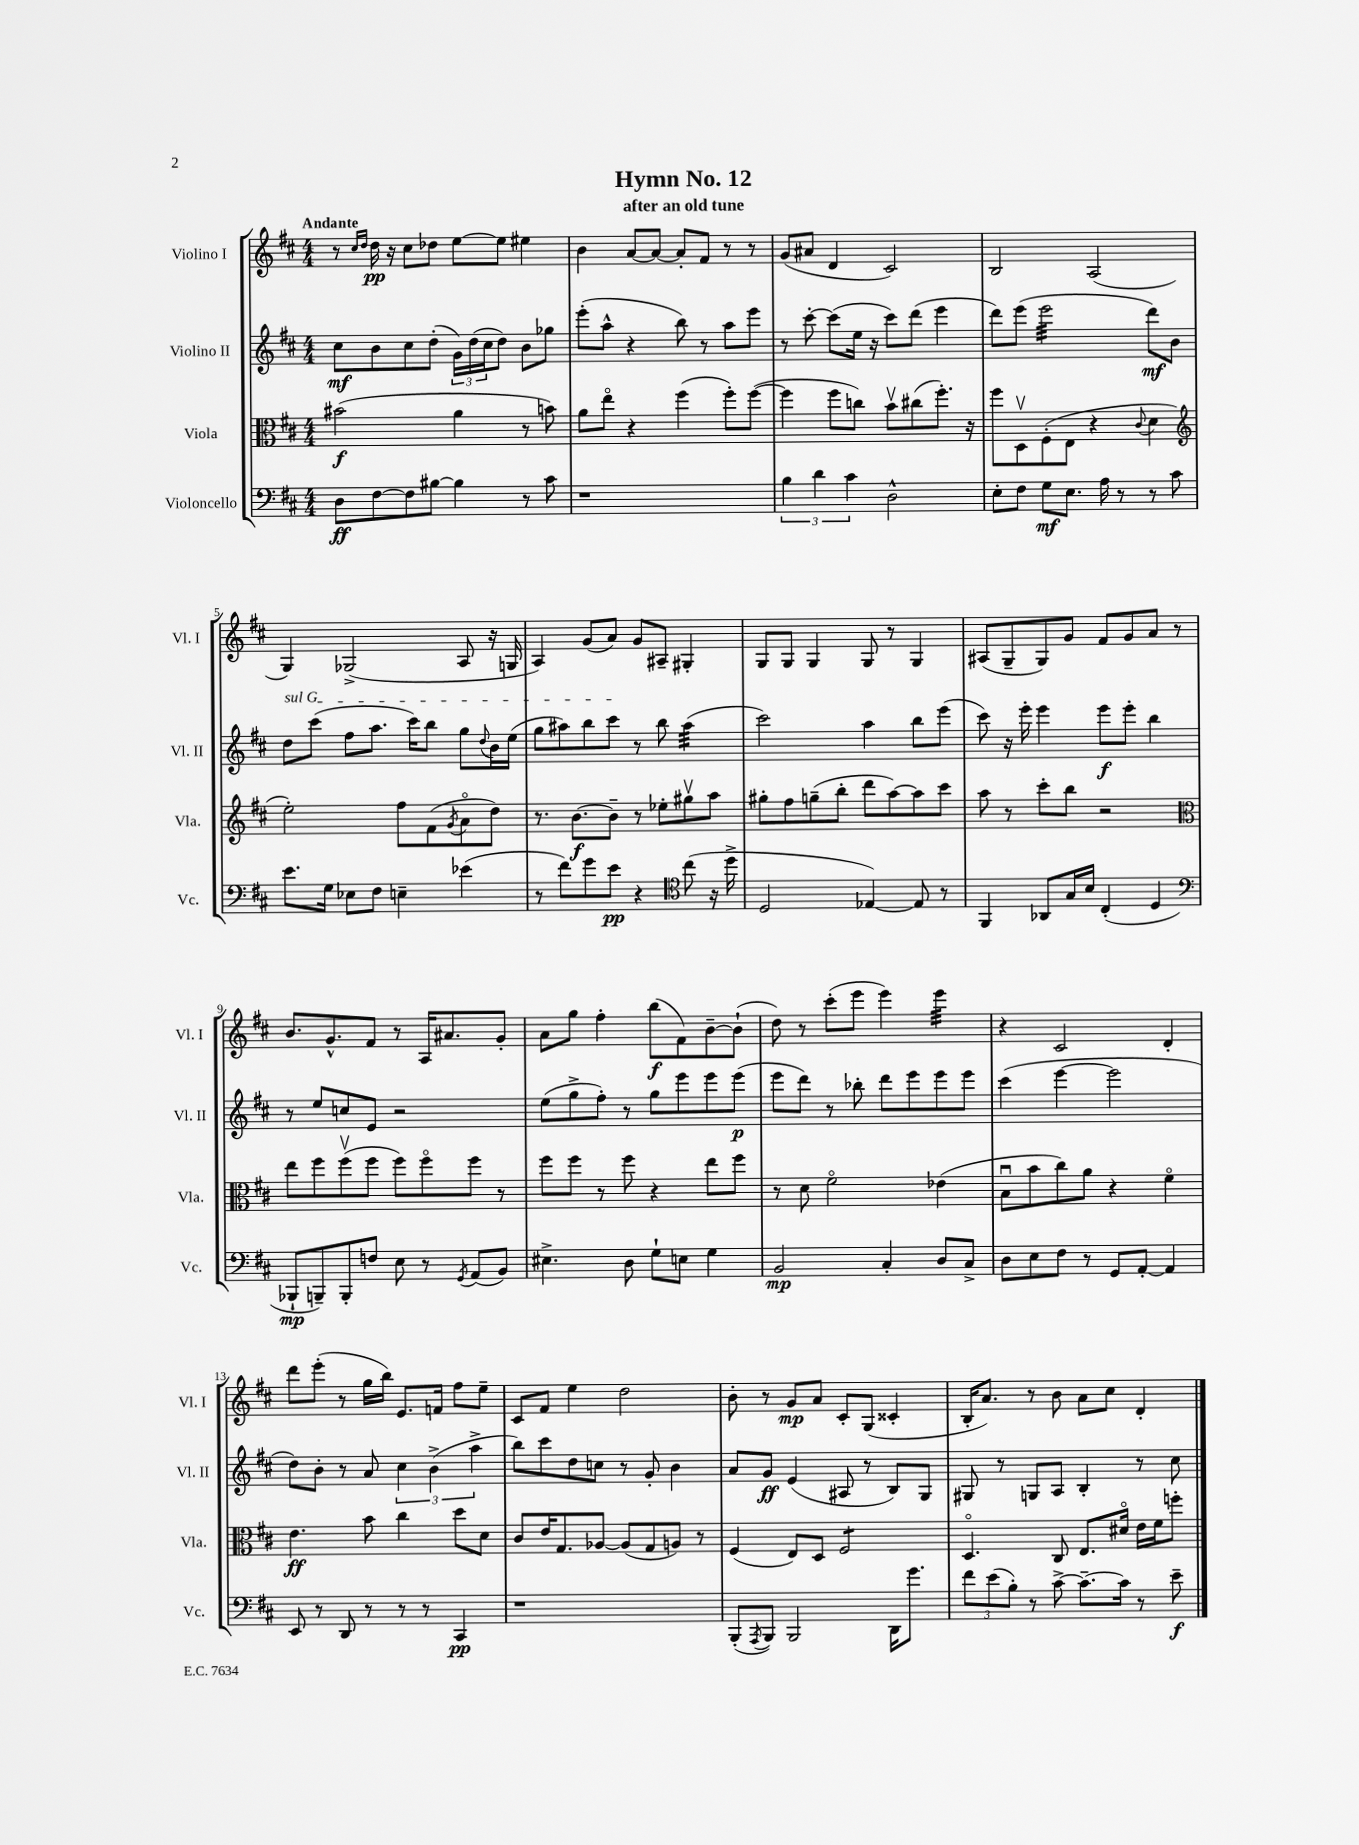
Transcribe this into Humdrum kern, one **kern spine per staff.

**kern	**kern	**kern	**kern
*staff4	*staff3	*staff2	*staff1
*clefF4	*clefC3	*clefG2	*clefG2
*k[f#c#]	*k[f#c#]	*k[f#c#]	*k[f#c#]
*M4/4	*M4/4	*M4/4	*M4/4
8D	(2b#	8cc#	8r
.	.	.	16qqcc#
.	.	.	16qqdd
[8F#	.	8b	16dd
.	.	.	16r
8F#]	.	8cc#	8cc#
[8B#	.	(8dd'	8dd-
4B#]	4a	24g)	[8ee
.	.	(24dd	.
.	.	24cc#	.
.	.	8dd)	8ee]
8r	8r	8b	4ee#
8c#	8b)	8gg-	.
=	=	=	=
1r	8a	(8eee'	4b
.	8eeo	8aa^^	.
.	4r	4r	[8a
.	.	.	8a_
.	(4ff#	8bb)	8a']
.	.	8r	8f#
.	8ff#')	8aa	8r
.	([8ff#	8eee	8r
=	=	=	=
6B	4ff#]	8r	(8g
.	.	[8ccc#'	8a#
6d	.	.	.
.	8ff#	(8ccc#]	4d
6c#	.	.	.
.	8cc)	16ee	.
.	.	16r	.
2D^^	8bv	8ccc#)	2c#)
.	(8cc#	(8ddd	.
.	8.ff#')	4eee	.
.	16r	.	.
=	=	=	=
8E'	8ff#	8ddd)	2B
8F#	8Dv	(8eee	.
8G	(8F#'	2eee	.
8.E	8E	.	.
.	4r	.	(2A
16A	.	.	.
8r	.	.	.
.	8qqc#	.	.
8r	4d	8ddd)	.
8c#	.	8b	.
=	=	=	=
*	*clefG2	*	*
8.e	2ee')	8dd	4G)
.	.	(8ccc#	.
16G	.	.	.
8E-	.	8ff#	(2G-^
8F#	.	8.aa	.
4E~	8ff#	.	.
.	.	16ccc#)	.
.	(8f#	8bb	.
.	8qg	.	.
(4e-	8ao	8gg	8A
.	.	8qqdd	.
.	8dd)	16b	16r
.	.	(16ee	16G
=	=	=	=
8r	8.r	8gg	4A)
8f#)	.	8aa#)	.
.	[8.b	.	.
8g	.	8bb	(8g
8e	8b~]	8ccc#	8a)
4r	8r	8r	8g
.	8ee-'	8bb	8A#~
*clefC4	*	*	*
(8cc#	8gg#v	(4aa#	4G#'
16r	8aa	.	.
16dd^	.	.	.
=	=	=	=
2D	8gg#'	2ccc#)	8G
.	8ff#	.	8G
.	(8gg~	.	4G
.	8bb'	.	.
[4E-)	8ddd	4aa	8G
.	[8aa)	.	8r
8E-]	8aa]	8bb	4G
8r	8ccc#	(8eee	.
=	=	=	=
4FF#	8aa	8ccc#)	(8A#
.	8r	16r	8G~
.	.	16eee'	.
8AA-	8ccc#'	4eee	8G)
16G	8bb	.	8g
16B	.	.	.
(4C#'	2r	8eee	8f#
.	.	8eee'	8g
4D	.	4bb	8a
.	.	.	8r
=	=	=	=
*clefF4	*clefC3	*	*
8BBB-`	8ee	8r	8.b
8BBB~)	8ff#	8ee	.
.	.	.	8.g^^
8BBB'	(8ff#v	8cc	.
8F	8ff#	8e	8f#
8E	8ff#)	2r	8r
8r	8ff#o	.	16A
.	.	.	8.a#
8qGG	.	.	.
(8AA	8ff#	.	.
8BB)	8r	.	8g'
=	=	=	=
4.E#^	8ff#	(8ee	8a
.	8ff#	8gg^	8gg
.	8r	8ff#')	4ff#'
8D	8ff#	8r	.
8G`	4r	8gg	(8bb
8E	.	8eee	8f#)
4G	8ee	8eee	[8b~
.	8ff#	(8eee	(8b`]
=	=	=	=
2BB	8r	8eee	8dd)
.	8d	8ddd)	8r
.	2f#o	8r	(8ccc#'
.	.	8bb-'	8eee
4C#'	.	8ddd	4eee)
.	.	8eee	.
8D	(4e-	8eee	4eee
8C#^	.	8eee	.
=	=	=	=
8D	8Bu	(4ccc#	4r
8E	8b	.	.
8F#	8cc#)	[4eee	2c#
8r	8a	.	.
8GG	4r	2eee]	.
[8AA'	.	.	.
4AA]	4f#o	.	4d'
=	=	=	=
8EE	4.e	8dd)	8ddd
8r	.	8b'	(8eee'
8DD	.	8r	8r
8r	8b	8a	16gg
.	.	.	16bb)
8r	4cc#	6cc#	8.e
8r	.	.	.
.	.	(6b^	.
.	.	.	16f
4CC#	8dd	.	8ff#
.	.	6aa^	.
.	8d	.	8ee~
=	=	=	=
1r	8c#	8bb)	8c#
.	16e	8ccc#	8f#
.	8.G	.	.
.	.	8dd	4ee
.	[8A-	8cc	.
.	(8A-]	8r	2dd
.	8G	8g'	.
.	8A)	4b	.
.	8r	.	.
=	=	=	=
(8BBB'	(4F#	8a	8b'
8qAAA	.	.	.
8BBB)	.	8g	8r
2BBB	8E)	(4e	8g
.	8D	.	8a
.	2F#	8A#	8c#'
.	.	8r	(8G
16DD	.	8B)	4c##'
8.g	.	.	.
.	.	8G	.
=	=	=	=
12f#	4.Do	8G#	16B'
.	.	.	8.a)
(12e	.	.	.
.	.	8r	.
12B')	.	.	.
8r	.	8G	8r
[8c#^	8C#	8A	8b
8.c#~_	8.E	4B'	8a
.	.	.	8cc#
16c#]	16d#o	.	.
8r	16e	8r	4d'
.	16f#	.	.
8e~	8ff'	8cc#	.
==	==	==	==
*-	*-	*-	*-
